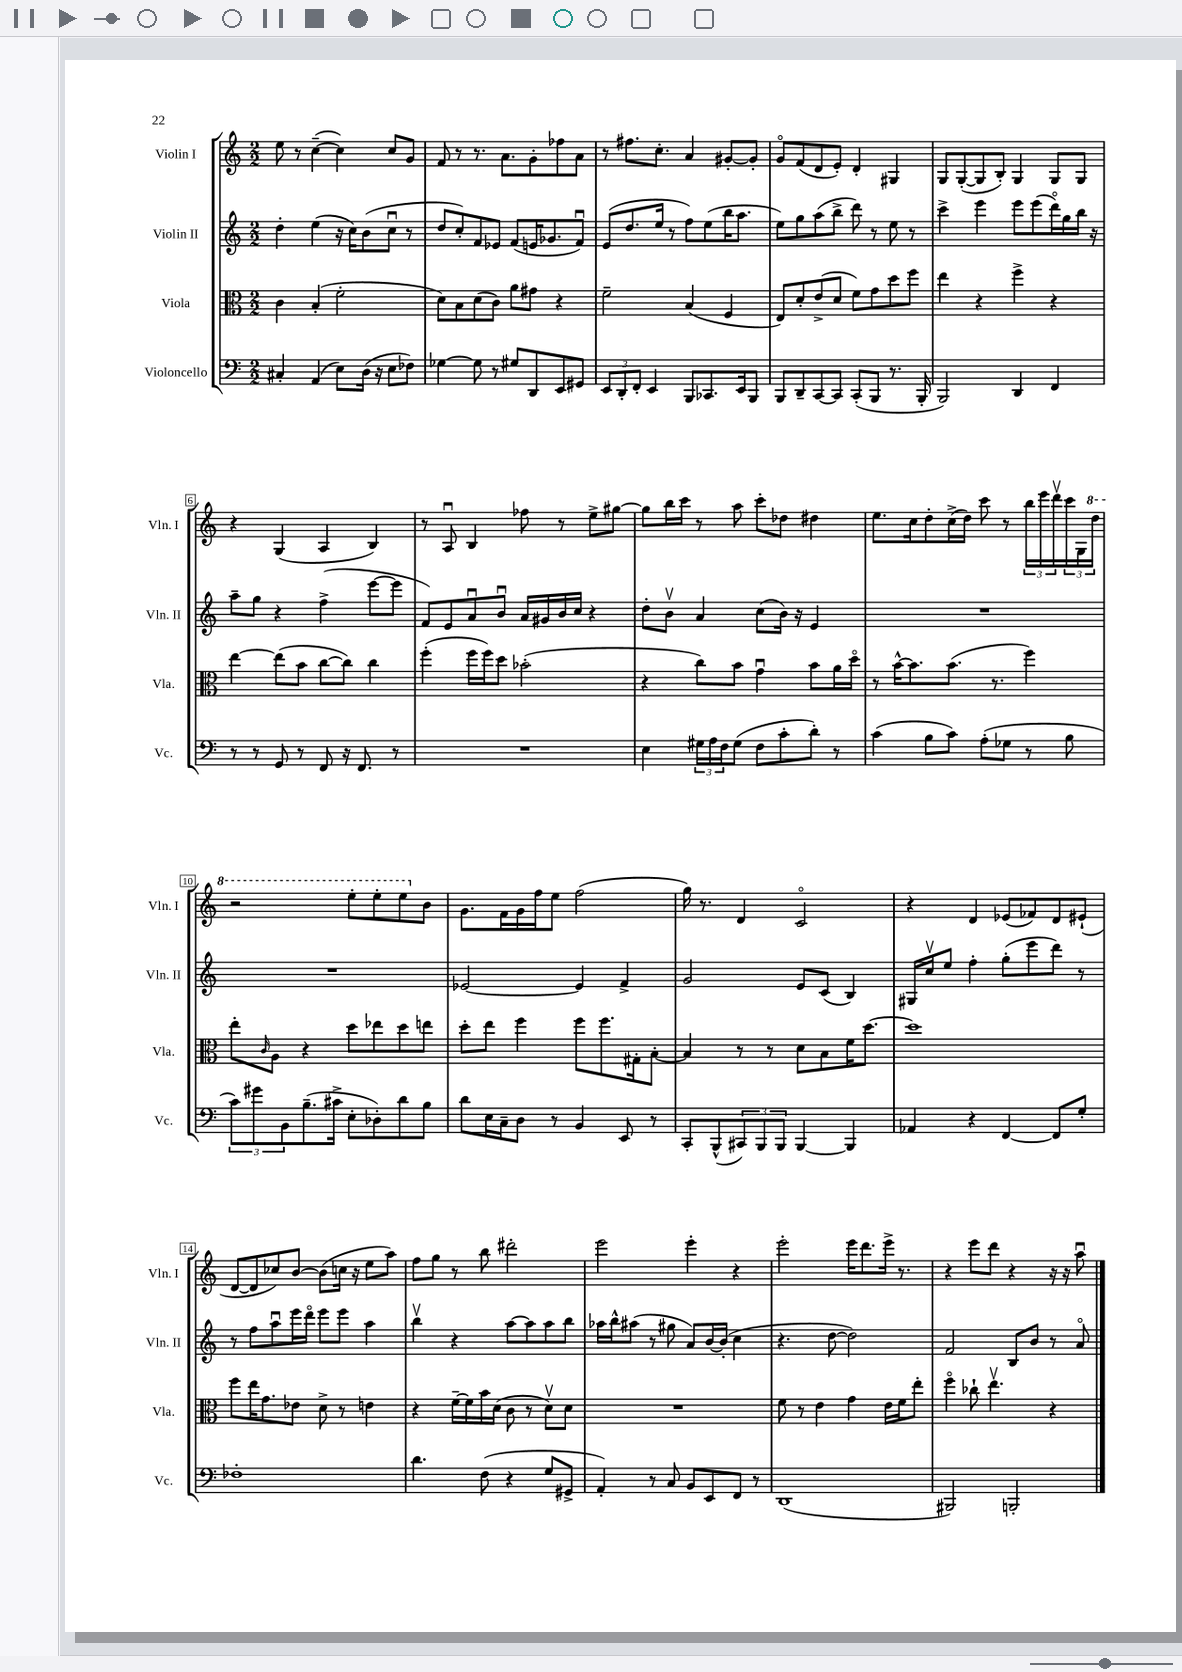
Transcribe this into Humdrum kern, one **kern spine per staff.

**kern	**kern	**kern	**kern
*staff4	*staff3	*staff2	*staff1
*clefF4	*clefC3	*clefG2	*clefG2
*k[]	*k[]	*k[]	*k[]
*M2/2	*M2/2	*M2/2	*M2/2
4C#'	4c	4dd'	8ee
.	.	.	8r
(4AA	(4B'	(4ee	([4cc~
8E)	2f'	16r	4cc])
.	.	16cc)	.
(16D	.	(8b	.
16r	.	.	.
8E	.	8ccu	8cc
8F-)	.	8r	8g
=	=	=	=
[4G-	8d)	8dd	8f
.	8B	8cc')	8r
8G-]	(8d	8f	8.r
8r	8c)	8e-	.
.	.	.	8.a
8G#	8a	(8f	.
8DD	8g#	16e	8g'
.	.	8.g-	.
8EE	4r	.	8ff-
8GG#	.	8fu)	8a
=	=	=	=
12EE	2f~	(8e	8r
12DD'	.	.	.
.	.	8.dd	8.ff#
12FF'	.	.	.
4EE	.	.	.
.	.	16ee	8.cc'
.	.	8r	.
8BBB	(4B	8ff)	4a
8.CC-	.	(8ee	.
.	4F	16bb	[8g#'
16EE	.	8.aa	.
8BBB	.	.	8g#']
=	=	=	=
8BBB	8E)	8ee)	8go
8DD~	8d'	8gg	(8f
[8CC	(8e^	(8aa	8d
8CC]	8d	8bb^	8e')
(8CC'	8f)	8ddd)	4d'
8BBB	8g	8r	.
8.r	8dd	8ee	4G#
.	8ff	8r	.
16BBB'	.	.	.
=	=	=	=
2BBB)	4ee	4ccc^	8G
.	.	.	([8G'
.	4r	4eee	8G]
.	.	.	8B')
4DD	4ff^	8eee	4G
.	.	(8eee	.
4FF	4r	16dddo)	8G
.	.	16gg	.
.	.	16bb	8G
.	.	16r	.
=	=	=	=
8r	[4ee	8aa~	4r
8r	.	8gg	.
8GG	(8ee]	4r	(4G
8r	8b	.	.
8FF	[8cc	(4ff^	4A
16r	8cc])	.	.
8.FF	.	.	.
.	4cc	[8eee	4B)
8r	.	8eee]	.
=	=	=	=
1r	(4ff'	8f)	8r
.	.	8e	8Au
.	16ff	8au	4B
.	16ff)	.	.
.	8dd	8bu	.
.	(2b-'	16a	8ff-
.	.	16g#	.
.	.	16b	8r
.	.	16cc	.
.	.	4r	8ee^
.	.	.	[8gg#
=	=	=	=
4E	4r	8dd'	8gg#]
.	.	8bv	16bb
.	.	.	16ccc
24G#	8cc)	4a	8r
24A	.	.	.
24F	.	.	.
(8G#	8b	.	8aa
8F	4gu	(8cc	8ccc'
8c'	.	16b)	8dd-
.	.	16r	.
8d')	8b	4e	4dd#
8r	16a	.	.
.	16ddo	.	.
=	=	=	=
(4c	8r	1r	8.ee
.	[16b^^	.	.
.	8.b]	.	16cc
8B	.	.	8dd'
8c)	(8.b	.	(16cc^
.	.	.	16dd)
(8A'	.	.	8ccc
.	8.r	.	.
8G-	.	.	8r
8r	4ff)	.	24bb
.	.	.	24eee
.	.	.	24dddv
8B	.	.	24ccc
.	.	.	24G
.	.	.	24ddd
=	=	=	=
12c)	8ee'	1r	2r
12g#	.	.	.
.	16qqc	.	.
.	8A	.	.
12BB	.	.	.
(8.B~	4r	.	.
16c#^	.	.	.
8E'	8dd	.	8eee'
8D-')	8ee-	.	8eee'
8d	8dd	.	8eee
8B	8ee	.	8b
=	=	=	=
8d	8dd'	[2e-	8.g
16E	8ee	.	.
16C~	.	.	16f
8D	4ff	.	16g
.	.	.	16ff
8r	.	.	8ee
4BB	8ff	4e-]	(2ff
.	8.ff	.	.
8EE	.	4f^	.
.	16G#'	.	.
8r	[8B'	.	.
=	=	=	=
8CC'	4B]	2g	16gg)
.	.	.	8.r
(8BBB^^	.	.	.
12CC#)	8r	.	4d
12BBB	.	.	.
.	8r	.	.
12BBB	.	.	.
[4BBB	8d	8e	2co
.	8B	(8c	.
4BBB]	16f	4B)	.
.	[8.dd	.	.
=	=	=	=
4AA-	1dd]	16G#	4r
.	.	16ccv	.
.	.	8ee	.
4r	.	4ff'	4d
[4FF	.	(8gg'	(8e-
.	.	8eee	8f-)
8FF]	.	8ddd)	8d
8G'	.	8r	(8e#`
=	=	=	=
1F-'	8ff	8r	[8d
.	16ee	8ff	8d]
.	8.g	.	.
.	.	8aau	8cc-)
.	8e-	16eee	[8b
.	.	16dddo	.
.	8d^	8eee	(8b]
.	8r	8eee	16cc
.	.	.	16r
.	4e	4aa	8ee
.	.	.	8aa)
=	=	=	=
4.d	4r	4bbv	8ff
.	.	.	8gg
.	[16f~	4r	8r
.	16f]	.	.
(8F	16b	.	8bb
.	(16d	.	.
4r	8c	[8aa	2ddd#'
.	8r	8aa]	.
8G	8dv)	8aa	.
8GG#^	8d	8bb	.
=	=	=	=
4AA')	1r	16aa-	2eee
.	.	16bb^^	.
.	.	(8aa#	.
8r	.	8r	.
8C	.	8gg#	.
8BB	.	8a)	4eee'
8EE	.	[16b	.
.	.	(16b']	.
8FF	.	4cc	4r
8r	.	.	.
=	=	=	=
(1DD	8f	4.r	2eee'
.	8r	.	.
.	4e	.	.
.	.	[8dd	.
.	4g	2dd])	16eee
.	.	.	8.ddd
.	16e	.	16eee^
.	16f	.	8.r
.	8ee'	.	.
=	=	=	=
2BBB#)	4ffo	2f	4r
.	8cc-`	.	8eee
.	4.eev	.	8ddd
2BBB'	.	8B	4r
.	.	8b	.
.	4r	8r	16r
.	.	.	16r
.	.	8ao	8aau
==	==	==	==
*-	*-	*-	*-
